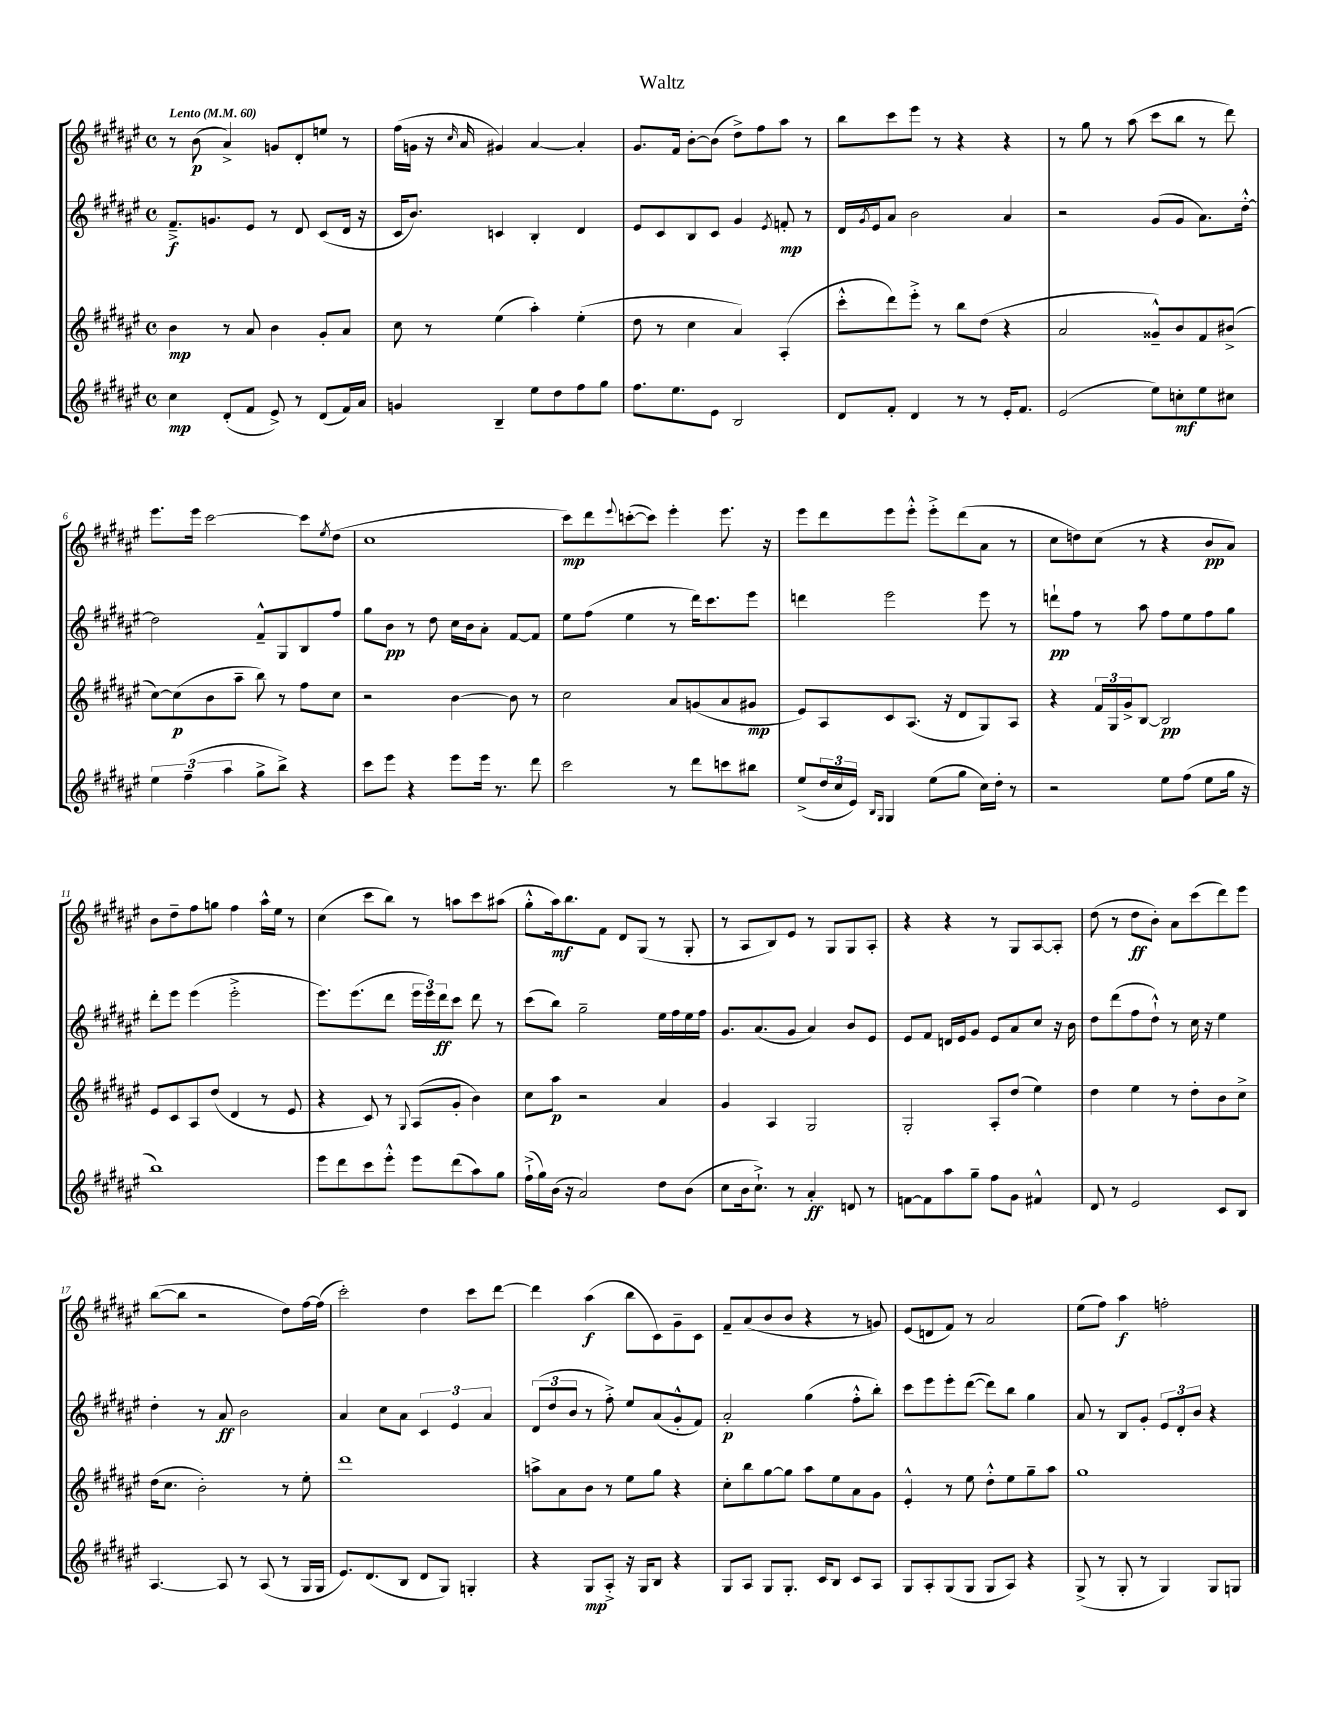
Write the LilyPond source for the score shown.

\header { title = "Waltz" }
<<
\new StaffGroup <<
\new Staff = "s0" {
    \clef treble \key fis \major \defaultTimeSignature \time 4/4 \tempo "Lento" 4 = 60
    r8 b'8\p( ais'4->) g'8 dis'8-. e''8 r8 |
    fis''16( g'16 r16 \grace { cis''16 } ais'16 gis'4) ais'4~ ais'4-. |
    gis'8. fis'16 b'8~-. b'8( dis''8->) fis''8 ais''8 r8 |
    b''8 cis'''8 eis'''8 r8 r4 r4 |
    r8 gis''8 r8 ais''8( cis'''8 b''8 r8 dis'''8) |
    eis'''8. eis'''16 cis'''2~ cis'''8 \acciaccatura { eis''8 } dis''8( |
    cis''1 |
    cis'''8\mp) dis'''8 \appoggiatura { eis'''8 } c'''8~-.( c'''8) eis'''4-. eis'''8. r16 |
    eis'''8 dis'''8 eis'''8 eis'''8-.-^ eis'''8-.-> dis'''8( ais'8 r8 |
    cis''8 d''8) cis''8( r8 r4 b'8\pp ais'8) |
    b'8 dis''8-- fis''8 g''8 fis''4 ais''16-^ eis''16 r8 |
    cis''4( cis'''8 b''8) r8 a''8 cis'''8 ais''8( |
    gis''8-.-^ ais''16\mf) b''8. fis'8 dis'8 gis8( r8 gis8-. |
    r8 ais8 b8) eis'8 r8 gis8 gis8 ais8-. |
    r4 r4 r8 gis8 ais8~ ais8-. |
    dis''8( r8 dis''8\ff b'8-.) ais'8 cis'''8( dis'''8) eis'''8 |
    b''8~( b''8 r2 dis''8) fis''16~ fis''16( |
    cis'''2-.) dis''4 cis'''8 dis'''8~ |
    dis'''4 ais''4\f( b''8 cis'8) gis'8-- cis'8 |
    fis'8-- ais'8( b'8 b'8 r4 r8 g'8) |
    eis'8( d'8 fis'8) r8 ais'2 |
    eis''8( fis''8) ais''4\f f''2-. \bar "|." |
}
\new Staff = "s1" {
    \clef treble \key fis \major \defaultTimeSignature \time 4/4
    fis'8.--->\f g'8. eis'8 r8 dis'8 cis'8( dis'16 r16 |
    cis'16 b'8.) c'4 b4-. dis'4 |
    eis'8 cis'8 b8 cis'8 gis'4 \acciaccatura { eis'8 } f'8-.\mp r8 |
    dis'16 \acciaccatura { gis'8 } eis'16 ais'8 b'2 ais'4 |
    r2 gis'8( gis'8 ais'8.) dis''16~-.-^ |
    dis''2 fis'8---^ gis8 b8 fis''8 |
    gis''8 b'8\pp r8 dis''8 cis''16 b'16 ais'8-. fis'8~ fis'8 |
    eis''8 fis''8( eis''4 r8 dis'''16) cis'''8. eis'''8 |
    d'''4 eis'''2 eis'''8 r8 |
    d'''8-!\pp fis''8 r8 ais''8 fis''8 eis''8 fis''8 gis''8 |
    dis'''8-. eis'''8 eis'''4( eis'''2-.-> |
    eis'''8.) eis'''8.( dis'''8 \tuplet 3/2 { eis'''16 eis'''16) dis'''16\ff } cis'''8 dis'''8 r8 |
    cis'''8( b''8) gis''2-- eis''16 fis''16 eis''16 fis''16 |
    gis'8. ais'8.( gis'8 ais'4) b'8 eis'8 |
    eis'8 fis'8 d'16 eis'16 gis'8 eis'8 ais'8 cis''8 r16 b'16 |
    dis''8 dis'''8( fis''8 dis''8-!-^) r8 cis''16 r16 eis''4 |
    dis''4-. r8 ais'8\ff b'2 |
    ais'4 cis''8 ais'8 \tuplet 3/2 { cis'4 eis'4 ais'4 } |
    \tuplet 3/2 { dis'8( dis''8 b'8 } r8 fis''8-.->) eis''8 ais'8( gis'8-.-^ fis'8) |
    ais'2-.\p gis''4( fis''8-.-^ b''8-.) |
    cis'''8 eis'''8 eis'''8-. dis'''8~( dis'''8) b''8 gis''4 |
    ais'8 r8 b8 gis'8-. \tuplet 3/2 { eis'8 dis'8-. b'8 } r4 \bar "|." |
}
\new Staff = "s2" {
    \clef treble \key fis \major \defaultTimeSignature \time 4/4
    b'4\mp r8 ais'8 b'4 gis'8-. ais'8 |
    cis''8 r8 eis''4( ais''4-.) eis''4-.( |
    dis''8 r8 cis''4 ais'4) ais4-.( |
    cis'''8-.-^ dis'''8) eis'''8-.-> r8 b''8 dis''8( r4 |
    ais'2 gisis'8---^) b'8 fis'8 bis'8->( |
    cis''8~) cis''8\p( b'8 ais''8-- b''8) r8 fis''8 cis''8 |
    r2 b'4~ b'8 r8 |
    cis''2 ais'8 g'8( ais'8 gis'8\mp |
    eis'8) ais8 cis'8 ais8.( r16 dis'8 gis8) ais8 |
    r4 \tuplet 3/2 { fis'16 gis16 gis'16-> } b8~ b2\pp |
    eis'8 cis'8 ais8 dis''8( dis'4 r8 eis'8 |
    r4 cis'8) r8 \appoggiatura { gis8 } ais8( gis'8-. b'4) |
    cis''8 ais''8\p r2 ais'4 |
    gis'4 ais4 gis2 |
    gis2-. ais8-. dis''8( eis''4) |
    dis''4 eis''4 r8 dis''8-. b'8 cis''8-> |
    dis''16( cis''8. b'2-.) r8 eis''8-. |
    dis'''1 |
    a''8-> ais'8 b'8 r8 eis''8 gis''8 r4 |
    cis''8-. b''8 gis''8~ gis''8 ais''8 eis''8 ais'8 gis'8 |
    eis'4-.-^ r8 eis''8 dis''8-.-^ eis''8 gis''8-- ais''8 |
    gis''1 \bar "|." |
}
\new Staff = "s3" {
    \clef treble \key fis \major \defaultTimeSignature \time 4/4
    cis''4\mp dis'8-.( fis'8 eis'8->) r8 dis'8( fis'16) ais'16 |
    g'4 b4-- eis''8 dis''8 fis''8 gis''8 |
    fis''8. eis''8. eis'8 b2 |
    dis'8 fis'8-. dis'4 r8 r8 eis'16-. fis'8. |
    eis'2( eis''8) c''8-.\mf eis''8 cis''8 |
    \tuplet 3/2 { eis''4 fis''4--( ais''4 } gis''8-> b''8->) r4 |
    cis'''8 eis'''8 r4 eis'''8 eis'''16 r8. dis'''8 |
    cis'''2 r8 dis'''8 c'''8 bis''8 |
    eis''8->( \tuplet 3/2 { dis''16 cis''16 eis'16) } \grace { b16 gis16 } gis4 eis''8( gis''8 cis''16) dis''16-. r8 |
    r2 eis''8 fis''8( eis''8 gis''16 r16 |
    b''1) |
    eis'''8 dis'''8 cis'''8 eis'''8-.-^ eis'''8 dis'''8( ais''8) gis''8 |
    fis''16-!->( gis''16) b'16( r16 ais'2) dis''8 b'8( |
    cis''8 b'16 cis''8.-!->) r8 ais'4-.\ff d'8 r8 |
    f'8~ f'8 ais''8 gis''8-- fis''8 gis'8 fis'4-^ |
    dis'8 r8 eis'2 cis'8 b8 |
    ais4.~ ais8 r8 ais8( r8 gis16 gis16 |
    eis'8.) dis'8.( b8 dis'8 gis8) g4-. |
    r4 gis8\mp ais8-.-> r16 gis16 b8 r4 |
    gis8 ais8 gis8 gis8.-. cis'16 b8 cis'8 ais8 |
    gis8 ais8-. gis8( gis8 gis8 ais8) r4 |
    gis8->( r8 gis8-. r8 gis4) gis8 g8 \bar "|." |
}
>>
>>
